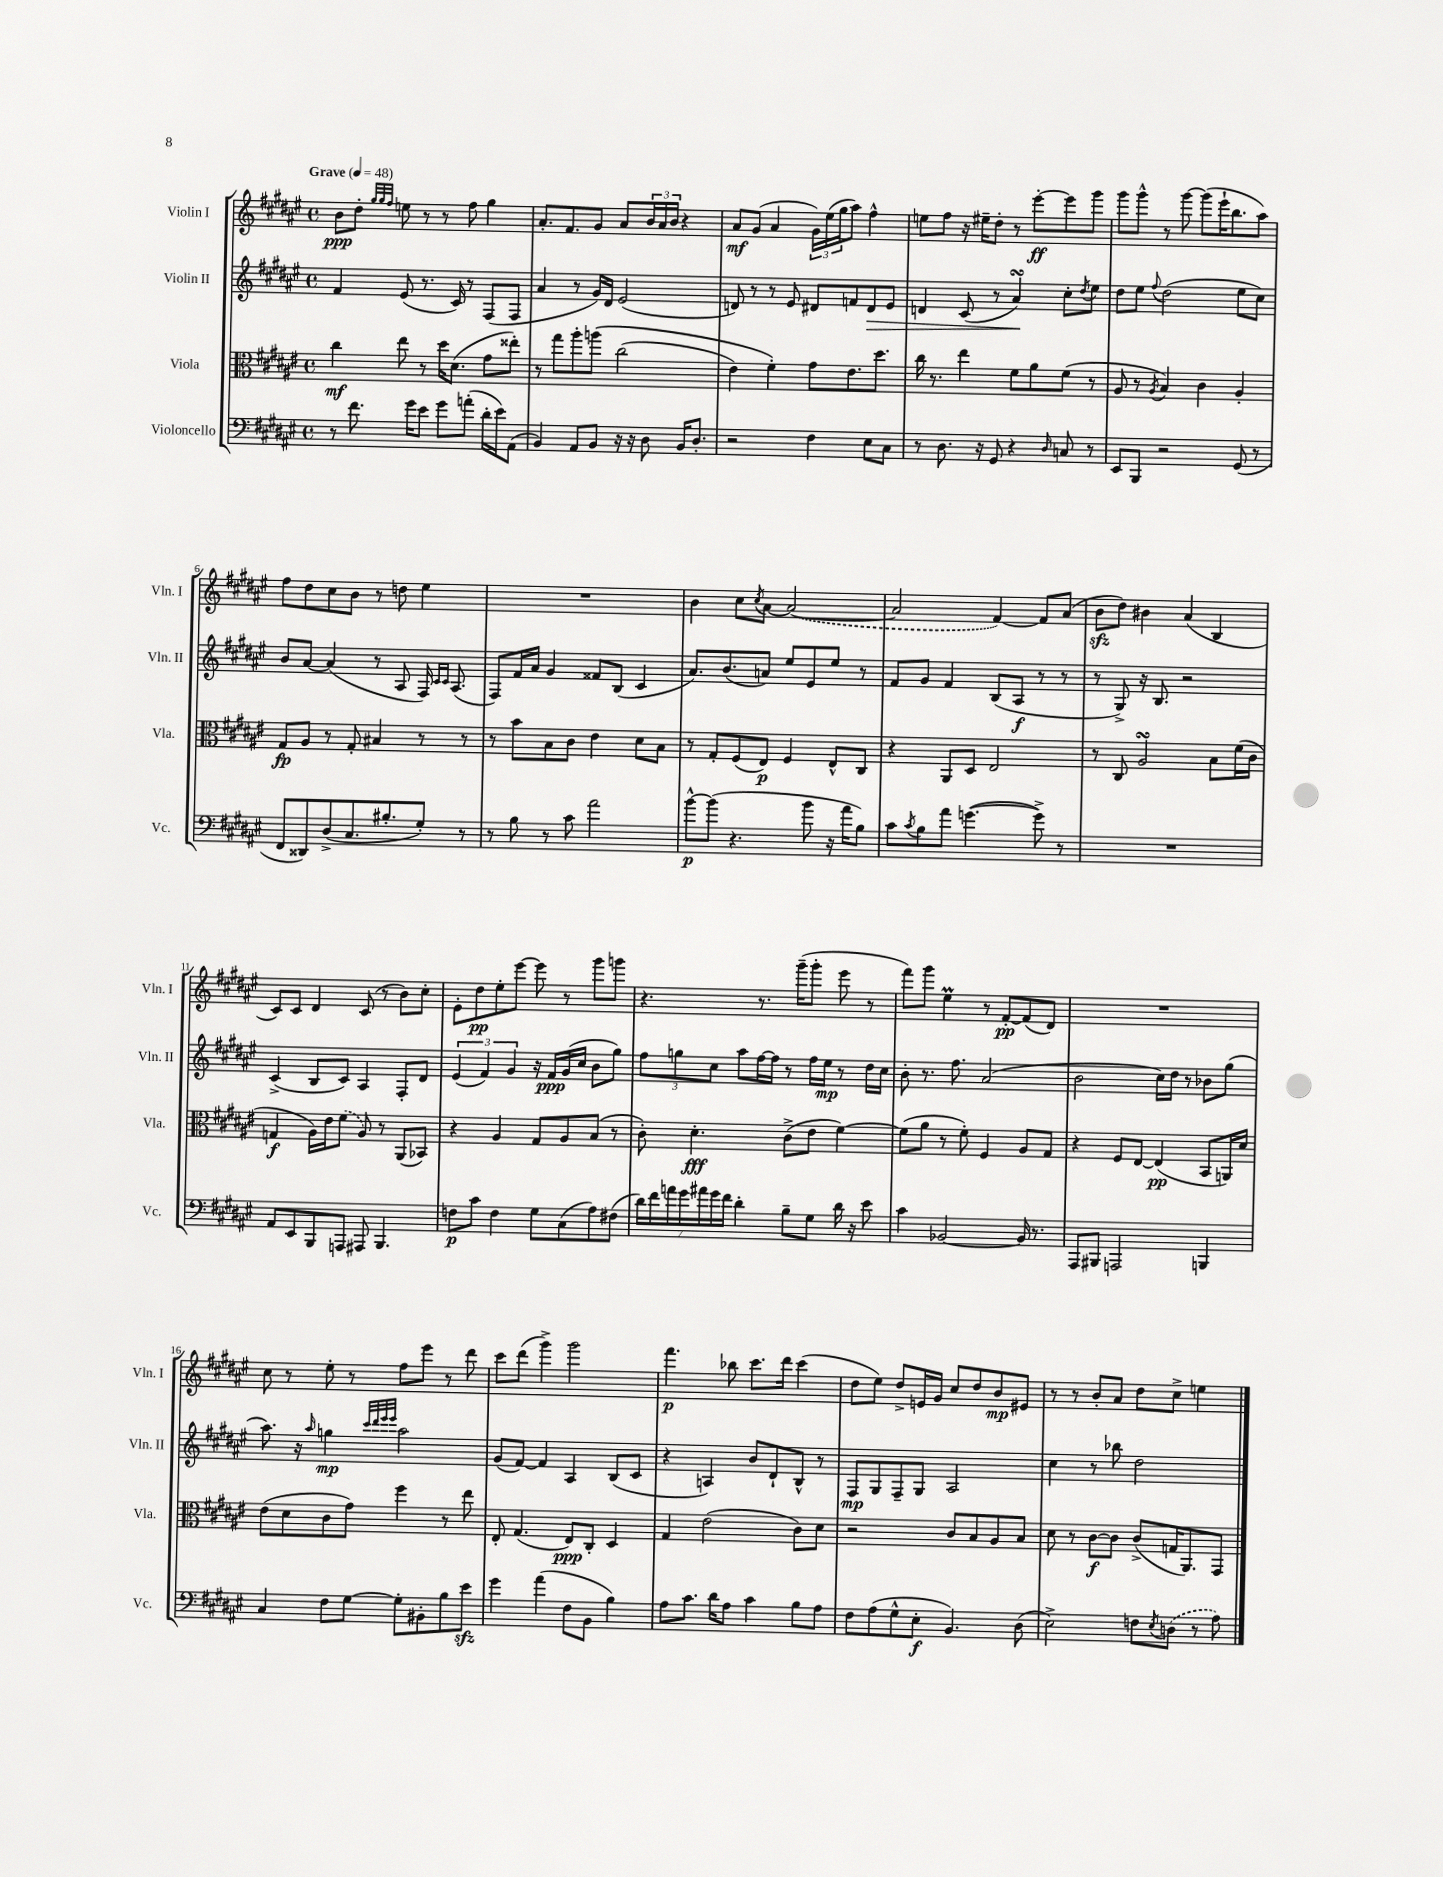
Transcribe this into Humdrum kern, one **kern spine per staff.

**kern	**dynam	**kern	**dynam	**kern	**dynam	**kern	**dynam
*part4	*part4	*part3	*part3	*part2	*part2	*part1	*part1
*staff4	*staff4	*staff3	*staff3	*staff2	*staff2	*staff1	*staff1
*I"Violoncello	*	*I"Viola	*	*I"Violin II	*	*I"Violin I	*
*I'Vc.	*	*I'Vla.	*	*I'Vln. II	*	*I'Vln. I	*
*clefF4	*	*clefC3	*	*clefG2	*	*clefG2	*
*k[f#c#g#d#a#e#]	*	*k[f#c#g#d#a#e#]	*	*k[f#c#g#d#a#e#]	*	*k[f#c#g#d#a#e#]	*
*M4/4	*	*M4/4	*	*M4/4	*	*M4/4	*
*met(c)	*	*met(c)	*	*met(c)	*	*met(c)	*
*MM48	*	*MM48	*	*MM48	*	*MM48	*
=1	=1	=1	=1	=1	=1	=1	=1
!	!	!	!	!	!	!LO:TX:a:B:t=Grave	!
8r	.	4cc#\	mf	4f#/	.	8b\L	ppp
8.f#\	.	.	.	.	.	8dd#'\J	.
.	.	.	.	.	.	32qqgg#/LLL	.
.	.	.	.	.	.	32qqgg#/	.
.	.	.	.	.	.	32qqff#/JJJ	.
.	.	8ee#\	.	(8e#/	.	8een\	.
16g#\KL	.	.	.	.	.	.	.
8e#\J	.	8r	.	8.r	.	8r	.
8g#\L	.	16dd#\KL	.	.	.	8r	.
.	.	(8.d#\J	.	16c#/)	.	.	.
(8an'\J	.	.	.	8r	.	8ff#\	.
16d#'\LL	.	8g#\L	.	(8F#/L	.	4gg#\	.
16e#\J)	.	.	.	.	.	.	.
(8AA#\J	.	8ee##X'\J)	.	8F#/J	.	.	.
=2	=2	=2	=2	=2	=2	=2	=2
4BB/)	.	8r	.	4a#/	.	8.a#'/L	.
.	.	8gg#\L	.	.	.	.	.
.	.	.	.	.	.	8.f#/	.
8AA#/L	.	8aa#'\	.	8r	.	.	.
8BB/J	.	(8aan\J	.	16g#/LL)	.	8g#/J	.
.	.	.	.	16d#/JJ	.	.	.
16r	.	(2cc#\	.	(2e#/	.	8a#/L	.
16r	.	.	.	.	.	.	.
8D#\	.	.	.	.	.	24b/L	.
.	.	.	.	.	.	24a#/	.
.	.	.	.	.	.	24b/JJ	.
16BB/KL	.	.	.	.	.	4r	.
8.D#'/J	.	.	.	.	.	.	.
=3	=3	=3	=3	=3	=3	=3	=3
2r	.	4e#\)	.	8dn/)	.	8a#/L	mf
.	.	.	.	8r	.	(8g#/J	.
.	.	4f#'\)	.	8r	.	4a#/	.
.	.	.	.	8e#/	.	.	.
4F#\	.	8g#\L	.	8d#X/L	.	24g#\LL)	.
.	.	.	.	.	.	(24ee#\	.
.	.	.	.	.	.	24gg#\J	.
.	.	8.e#\	.	8fn/	.	8aa#\J)	.
!	!	!	!	!	!LO:HP:b	!	!
8E#\L	.	.	.	8d#/	>	4ff#^^\	.
.	.	8.dd#\J	.	.	.	.	.
8C#\J	.	.	.	8e#/J	.	.	.
=4	=4	=4	=4	=4	=4	=4	=4
8r	.	16cc#\	.	4dn/	.	8een\L	.
.	.	8.r	.	.	.	.	.
8.D#\	.	.	.	.	.	8ff#\J	.
.	.	4ee#\	.	(8c#/	.	16r	.
16r	.	.	.	.	.	16ee#X~\KL	.
8GG#/	.	.	.	8r	.	8dd#'\J	.
4r	.	8f#\L	.	4a#sSsS/)	.	8r	.
.	.	8a#\	.	.	.	[8eee#'\L	ff
16qqD#/	.	.	.	.	.	.	.
8Cn/	.	(8f#\J	.	8cc#'\L	]	8eee#\]	.
.	.	.	.	8qdd#/	.	.	.
8r	.	8r	.	8ee#\J	.	8ggg#\J	.
=5	=5	=5	=5	=5	=5	=5	=5
8EE#/L	.	8A#/	.	8dd#\L	.	8ggg#\L	.
8BBB/J	.	8r	.	8ee#\J	.	8ggg#^^\J	.
.	.	8qA#/	.	8qqff#/	.	.	.
2r	.	4B/)	.	(2dd#\	.	8r	.
.	.	.	.	.	.	[8ggg#\	.
.	.	4c#\	.	.	.	(8ggg#\L]	.
.	.	.	.	.	.	16eee#`\K	.
.	.	.	.	.	.	8.bb\	.
(8GG#/	.	4A#'/	.	8ee#\L	.	.	.
8r	.	.	.	8cc#\J)	.	8aa#\J)	.
!!LO:LB:g=z
=6	=6	=6	=6	=6	=6	=6	=6
8FF#/L	.	8G#/L	fp	8b/L	.	8ff#\L	.
8DD##X/)	.	8A#/J	.	[8a#/J	.	8dd#\	.
(8D#^/	.	8r	.	(4a#/]	.	8cc#\	.
8.C#/	.	8G#'/	.	.	.	8b\J	.
.	.	4B#X/	.	8r	.	8r	.
8.B#X'/	.	.	.	.	.	.	.
.	.	.	.	8A#/	.	8ddn\	.
8G#'/J)	.	8r	.	16F#/)	.	4ee#\	.
.	.	.	.	16qqc#/LL	.	.	.
.	.	.	.	16qqc#/JJ	.	.	.
.	.	.	.	(8.A#/	.	.	.
8r	.	8r	.	.	.	.	.
=7	=7	=7	=7	=7	=7	=7	=7
8r	.	8r	.	8F#/L)	.	1r	.
8B\	.	8b\L	.	16f#/L	.	.	.
.	.	.	.	16a#/JJ	.	.	.
8r	.	8B\	.	4g#/	.	.	.
8c#\	.	8c#\J	.	.	.	.	.
2a#\	.	4e#\	.	8f##X/L	.	.	.
.	.	.	.	(8B/J	.	.	.
.	.	8d#\L	.	4c#/	.	.	.
.	.	8B\J	.	.	.	.	.
=8	=8	=8	=8	=8	=8	=8	=8
[8b^^\L	p	8r	.	8.a#/L)	.	4b\	.
(8b\J]	.	8G#'/L	.	.	.	.	.
.	.	.	.	(8.b/	.	.	.
4.r	.	(8F#/	.	.	.	8cc#\L	.
.	.	.	.	.	.	8qcc#/	.
.	.	8E#/J)	p	8an/J)	.	[8a#\J	.
.	.	4F#/	.	8ee#/L	.	(2a#/_	.
8b\	.	.	.	8e#/	.	.	.
16r	.	8E#^^/L	.	8ee#/J	.	.	.
16a#\KL	.	.	.	.	.	.	.
8B\J)	.	8C#/J	.	8r	.	.	.
=9	=9	=9	=9	=9	=9	=9	=9
8c#\L	.	4r	.	8f#/L	.	2a#/]	.
8qc#/	.	.	.	.	.	.	.
8B\	.	.	.	8g#/J	.	.	.
8a#\J	.	8AA#/L	.	4f#/	.	.	.
([4.gn\	.	8D#/J	.	.	.	.	.
.	.	2E#/	.	(8B/L	.	[4f#/)	.
.	.	.	.	8A#/J	f	.	.
8g^\])	.	.	.	8r	.	8f#/L]	.
8r	.	.	.	8r	.	(8a#/J	.
=10	=10	=10	=10	=10	=10	=10	=10
1r	.	8r	.	8r	.	8bzz\L	.
.	.	8C#/	.	8G#^/)	.	8dd#\J)	.
.	.	2A#sSsS/	.	16r	.	4b#X\	.
.	.	.	.	8.B/	.	.	.
.	.	.	.	2r	.	(4a#/	.
.	.	8B\L	.	.	.	4B/	.
.	.	(16f#\L	.	.	.	.	.
.	.	16c#\JJ	.	.	.	.	.
!!LO:LB:g=z
=11	=11	=11	=11	=11	=11	=11	=11
8AA#/L	.	4Gn/	f	(4c#^/	.	8c#/L)	.
8EE#/	.	.	.	.	.	8c#/J	.
8BBB/	.	16A#\LL)	.	8B/L	.	4d#/	.
.	.	16e#\J	.	.	.	.	.
8AAAn/J	.	(8f#\J	.	8c#/J)	.	.	.
8AAA#X/	.	8A#/)	.	4A#/	.	(8c#/	.
4.BBB/	.	8r	.	.	.	8r	.
.	.	(8AA#/L	.	8F#'/L	.	8b\L)	.
.	.	8BB-X/J)	.	8d#/J	.	8cc#'\J	.
=12	=12	=12	=12	=12	=12	=12	=12
8Fn\L	p	4r	.	(6e#/	.	8e#'\L	.
8c#\J	.	.	.	.	.	8dd#\	pp
.	.	.	.	6f#/)	.	.	.
4F\	.	4A#/	.	.	.	8ee#'\	.
.	.	.	.	6g#/	.	.	.
.	.	.	.	.	.	[8eee#\J	.
8G#\L	.	8G#/L	.	16r	.	8eee#\]	.
.	.	.	.	16f#/LL	ppp	.	.
(8C#\	.	8A#/	.	(16g#/	.	8r	.
.	.	.	.	16cc#/JJ	.	.	.
8A#\)	.	(8B/J	.	8b\L	.	8ggg#\L	.
(8F#X\J	.	8r	.	8gg#\J)	.	8gggn\J	.
=13	=13	=13	=13	=13	=13	=13	=13
28d#\LL)	.	8c#'\)	.	12ff#\L	.	4.r	.
28f#\	.	.	.	.	.	.	.
28an\	.	.	.	.	.	.	.
.	.	.	.	12ggn\	.	.	.
28g#\	.	.	.	.	.	.	.
.	.	4.d#'\	fff	.	.	.	.
28a#X\	.	.	.	.	.	.	.
.	.	.	.	12cc#\J	.	.	.
28g#\	.	.	.	.	.	.	.
28f#\JJ	.	.	.	.	.	.	.
4d#'\	.	.	.	8aa#\L	.	.	.
.	.	.	.	[16ff#\L	.	8.r	.
.	.	.	.	16ff#\JJ]	.	.	.
8B~\L	.	(8c#^\L	.	8r	.	.	.
.	.	.	.	.	.	(16ggg#~\KL	.
8G#\J	.	8e#\J	.	16ff#\LL	.	8ggg#'\J	.
.	.	.	.	16ee#\JJ	mp	.	.
16d#\	.	[4f#\)	.	8r	.	8eee#\	.
16r	.	.	.	.	.	.	.
8e#\	.	.	.	16dd#\LL	.	8r	.
.	.	.	.	16cc#\JJ	.	.	.
=14	=14	=14	=14	=14	=14	=14	=14
4c#\	.	(8f#\L]	.	8b'\	.	8fff#\L)	.
.	.	8a#\J	.	8.r	.	8ggg#\J	.
[2BB-X/	.	8r	.	.	.	4ee#m\	.
.	.	.	.	8.ff#\	.	.	.
.	.	8f#'\)	.	.	.	.	.
.	.	4F#/	.	(2a#/	.	8r	.
.	.	.	.	.	.	[8f#'/L	pp
16BB-/]	.	8A#/L	.	.	.	(8f#/]	.
8.r	.	.	.	.	.	.	.
.	.	8G#/J	.	.	.	8d#/J)	.
=15	=15	=15	=15	=15	=15	=15	=15
8AAA#/L	.	4r	.	2b\	.	1r	.
8BBB#X/J	.	.	.	.	.	.	.
2AAAn/	.	8F#/L	.	.	.	.	.
.	.	[8E#/J	.	.	.	.	.
.	.	(4E#/]	pp	16cc#\LL)	.	.	.
.	.	.	.	16dd#\JJ	.	.	.
.	.	.	.	8r	.	.	.
4BBBn/	.	8BB/L	.	8b-X\L	.	.	.
.	.	16AAn/L)	.	(8gg#\J	.	.	.
.	.	16d#/JJ	.	.	.	.	.
!!LO:LB:g=z
=16	=16	=16	=16	=16	=16	=16	=16
4C#/	.	(8e#\L	.	8.aa#\)	.	8cc#\	.
.	.	8d#\	.	.	.	8r	.
.	.	.	.	16r	.	.	.
.	.	.	.	16qqaa#/	.	.	.
8F#\L	.	8c#\	.	4ggn\	mp	8ee#'\	.
[8G#\J	.	8g#\J)	.	.	.	8r	.
.	.	.	.	32qqccc#/LLL	.	.	.
.	.	.	.	32qqddd#/	.	.	.
.	.	.	.	32qqeee#/	.	.	.
.	.	.	.	32qqeee#/JJJ	.	.	.
8G#'\L]	.	4ff#\	.	2aa#\	.	8ff#\L	.
8BB#X'\	.	.	.	.	.	8eee#\J	.
8B\	.	8r	.	.	.	8r	.
8e#zz\J	.	8ee#\	.	.	.	8ddd#\	.
=17	=17	=17	=17	=17	=17	=17	=17
4g#\	.	8E#'/	.	(8g#/L	.	8ccc#\L	.
.	.	(4.G#/	.	[8f#/J)	.	(8ddd#\J	.
(4a#\	.	.	.	4f#/]	.	4ggg#^\)	.
8F#\L	.	8E#/L)	ppp	4A#/	.	2ggg#\	.
8BB\J	.	8C#'/J	.	.	.	.	.
4B\)	.	4D#/	.	(8B/L	.	.	.
.	.	.	.	8c#/J	.	.	.
=18	=18	=18	=18	=18	=18	=18	=18
8A#\L	.	4G#/	.	4r	.	4.fff#\	p
8.c#\J	.	.	.	.	.	.	.
.	.	(2e#\	.	4An/)	.	.	.
16d#\KL	.	.	.	.	.	.	.
8A#\J	.	.	.	.	.	8bb-X\	.
4c#\	.	.	.	8b/L	.	8.ccc#\L	.
.	.	.	.	8d#`/	.	.	.
.	.	.	.	.	.	16ddd#\Jk	.
8B\L	.	8c#\L)	.	8B^^/J	.	(4ccc#\	.
8A#\J	.	8d#\J	.	8r	.	.	.
=19	=19	=19	=19	=19	=19	=19	=19
8F#\L	.	2r	.	8F#/L	mp	8dd#\L	.
(8A#\	.	.	.	8G#/	.	8ee#\J)	.
8G#^^\	.	.	.	8F#~/	.	8dd#^/L	.
8E#'\J	f	.	.	8G#/J	.	16en/L	.
.	.	.	.	.	.	16g#/JJ	.
4.BB/)	.	8c#/L	.	2A#/	.	8cc#/L	.
.	.	8B/	.	.	.	8dd#/	.
.	.	8A#/	.	.	.	8b/	mp
(8D#\	.	8B/J	.	.	.	8e#X/J	.
=20	=20	=20	=20	=20	=20	=20	=20
2E#^\)	.	8d#\	.	4cc#\	.	8r	.
.	.	8r	.	.	.	8r	.
.	.	[8c#\L	f	8r	.	8b'/L	.
.	.	8c#\J]	.	8bb-X\	.	8a#/J	.
8Fn\L	.	(8c#^/L	.	2dd#\	.	8dd#\L	.
8qE#/	.	.	.	.	.	.	.
(8Dn\J	.	16Gn/K	.	.	.	8cc#^\J	.
.	.	8.AA#/)	.	.	.	.	.
8r	.	.	.	.	.	4een\	.
8A#\)	.	8GG#/J	.	.	.	.	.
==	==	==	==	==	==	==	==
*-	*-	*-	*-	*-	*-	*-	*-
